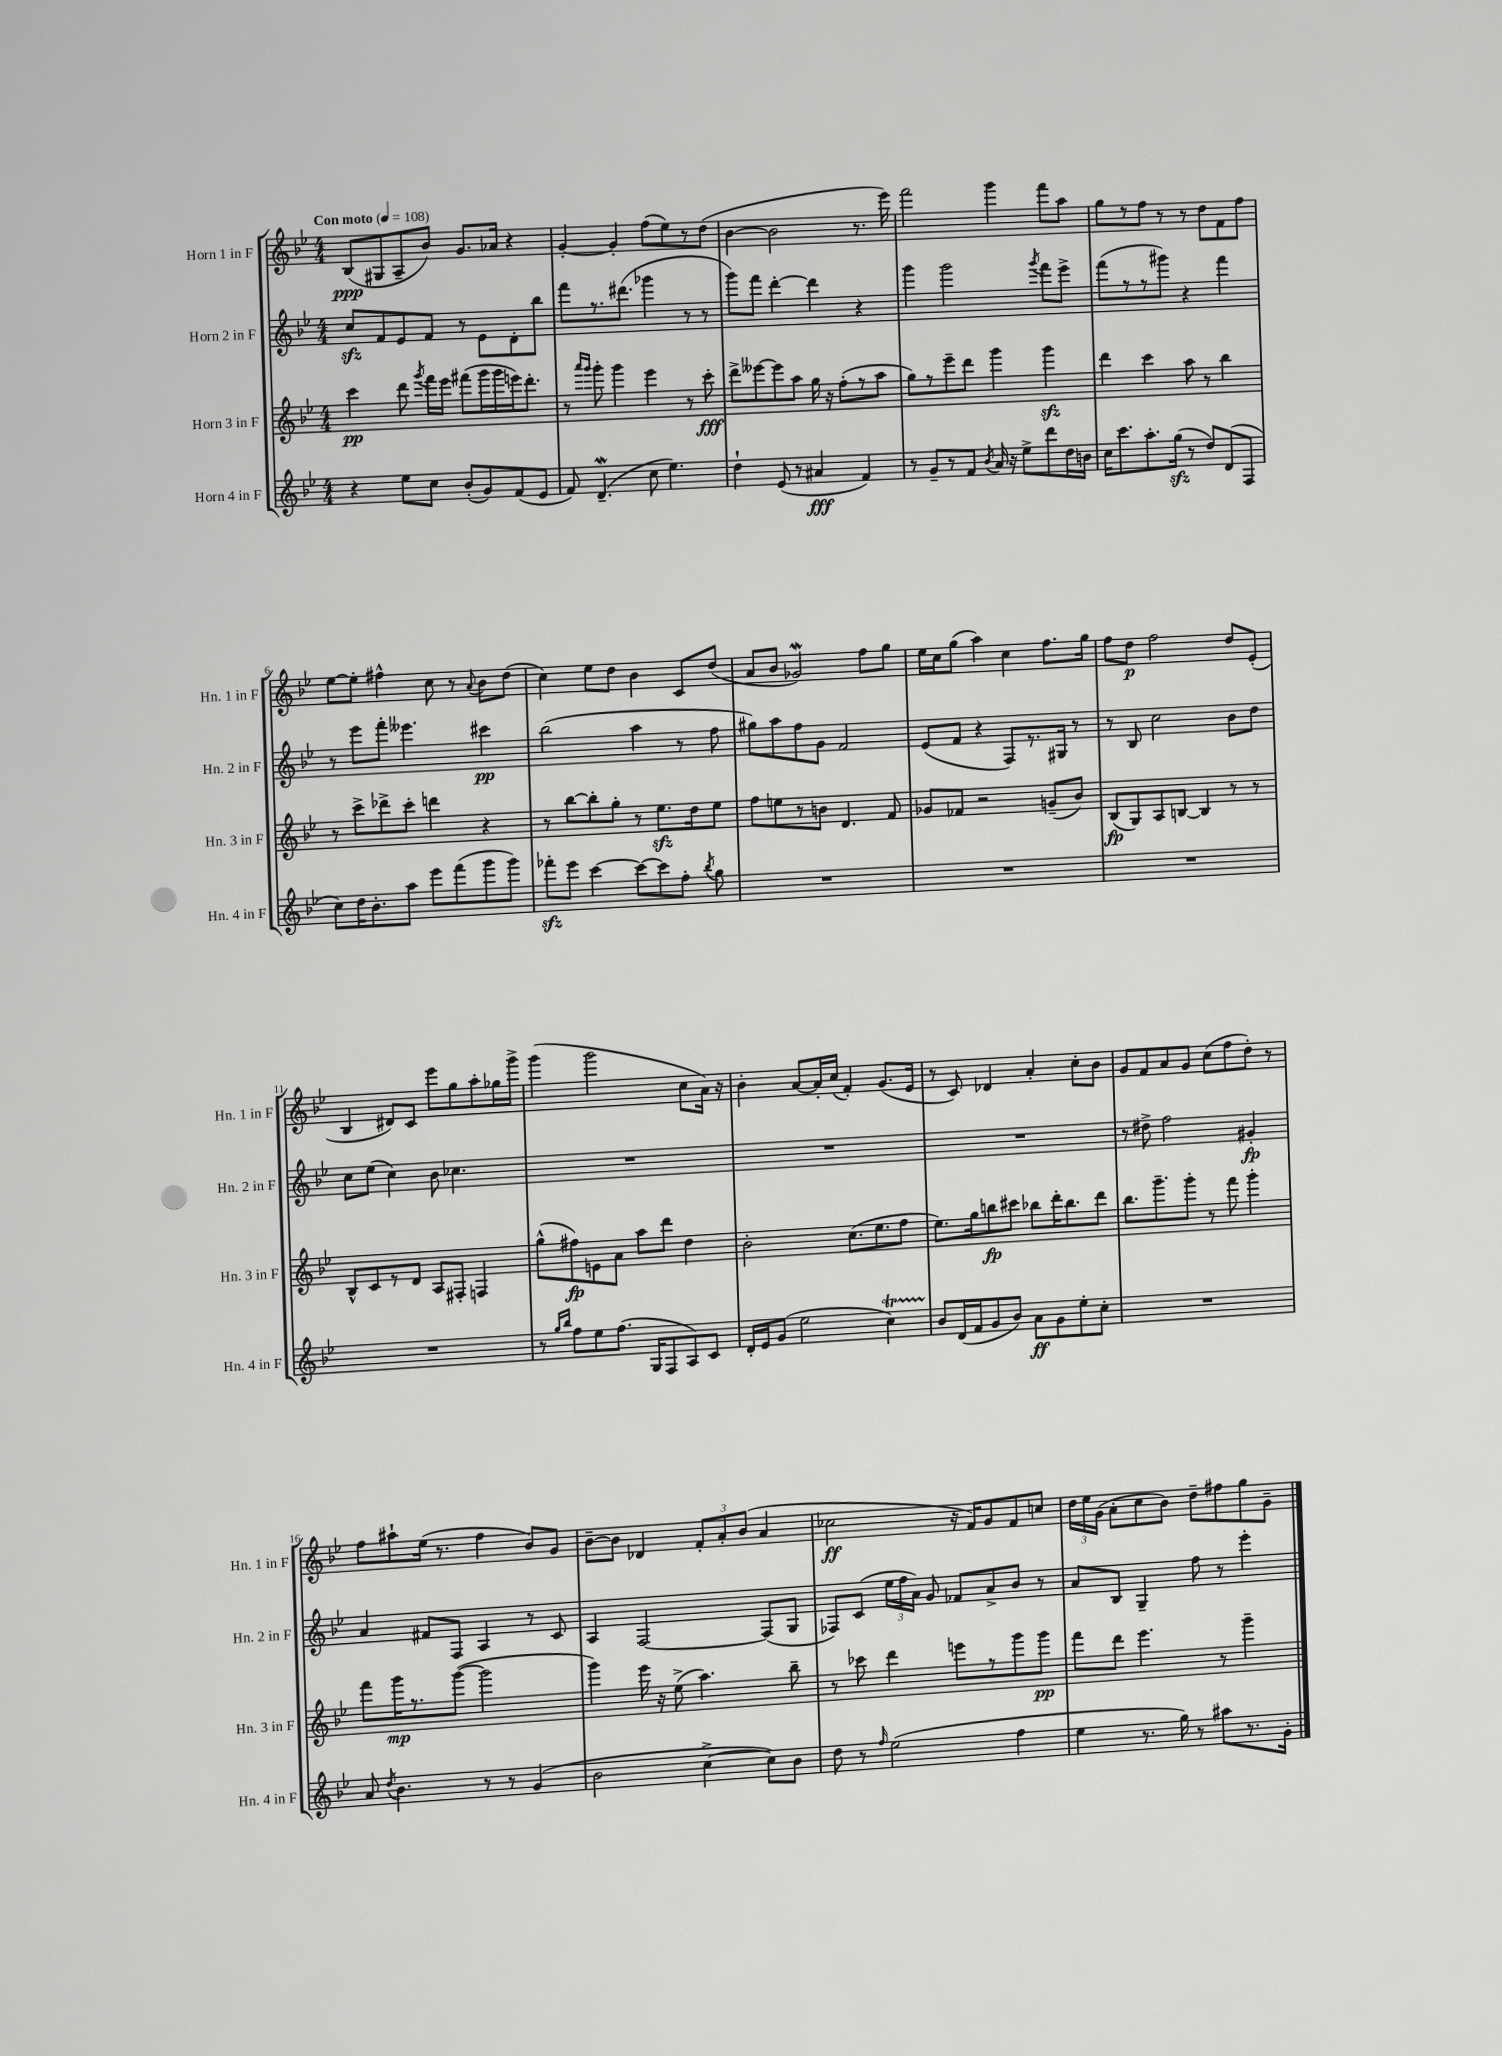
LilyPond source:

<<
\new StaffGroup <<
\new Staff = "s0" \with { instrumentName = "Horn 1 in F" shortInstrumentName = "Hn. 1 in F" } {
    \clef treble \key bes \major \numericTimeSignature \time 4/4 \tempo "Con moto" 4 = 108
    \autoBeamOff bes8[\ppp( gis8 a8-- bes'8]) g'8.[ aes'16] r4 |
    g'4~-. g'4-. f''8[( ees''8) r8 d''8]( |
    bes'4~ bes'2 r8. ees'''16) |
    f'''2 g'''4 f'''8[ a''8] |
    g''8[ r8 f''8] r8 r8 d''8[ f'8 f''8] |
    ees''8[~ ees''8]-. fis''4-^ c''8 r8 \appoggiatura { a'8 } bes'8[ d''8]( |
    c''4) ees''8[ d''8] bes'4 c'8[ d''8]( |
    a'8[ bes'8] ges'2\mordent) f''8[ g''8] |
    ees''16[ c''16 g''8]( a''4) c''4 f''8.[ g''16] |
    f''8[ d''8]\p f''2 d''8[ ees'8]-.( |
    bes4 dis'8[) c'8] ees'''8[ g''8 a''8-. ges''16 g'''16]-> |
    g'''4( g'''2 c''8[ a'16]) r16 |
    bes'4-. a'8[~ a'16-. c''16]( f'4-.) g'8.[( ees'16] |
    r8 c'8) des'4 a'4-. c''8[-. bes'8] |
    g'8[ f'8 a'8 g'8] c''8[( f''8 d''8]-.) r8 |
    f''8[ ais''8-! ees''16]( r8. f''4 bes'8[) g'8] |
    bes'8[~-- bes'8] des'4 \tuplet 3/2 { f'8[-. a'8-. bes'8]( } a'4 |
    ces''2\ff r16 f'16[) g'8 f'8 c''8] |
    \tuplet 3/2 { d''16[ ees''16 g'16]( } a'8[-. c''8 bes'8]) d''8[-- fis''8 g''8 g'8]-- \bar "|." |
}
\new Staff = "s1" \with { instrumentName = "Horn 2 in F" shortInstrumentName = "Hn. 2 in F" } {
    \clef treble \key bes \major \numericTimeSignature \time 4/4
    \autoBeamOff c''8[\sfz f'8 ees'8 f'8] r8 ees'8[ d'8-. bes''8] |
    f'''8[ r8. dis'''8.]( ges'''4 r8 r8 |
    g'''8[) f'''8] d'''4~-. d'''4 r4 |
    g'''4 g'''2 \acciaccatura { g'''8 } f'''8[ ees'''8]-> |
    f'''8[( r8 r8 gis'''8]) r4 f'''4 |
    r8 ees'''8[ f'''8]-. eeses'''4. cis'''4\pp |
    bes''2( a''4 r8 f''8 |
    gis''8[) a''8 f''8 g'8] f'2 |
    ees'8[( f'8] r4 f8[) r8. gis16] r8 |
    r8 bes8 c''2 bes'8[ d''8] |
    c''8[ ees''8]( c''4) bes'8 ces''4. |
    R1 |
    R1 |
    R1 |
    r8 dis''8-> f''2 gis'4-.\fp |
    a'4 fis'8[ f8] a4 r8 c'8 |
    a4 f2~ f8[( g8] |
    fes8[) c'8]( \tuplet 3/2 { ees''16[ f''16 a'16]) } g'8 fes'8[ a'8-> bes'8] r8 |
    a'8[ bes8] g4-- f''8 r8 ees'''4-. \bar "|." |
}
\new Staff = "s2" \with { instrumentName = "Horn 3 in F" shortInstrumentName = "Hn. 3 in F" } {
    \clef treble \key bes \major \numericTimeSignature \time 4/4
    \autoBeamOff c'''4\pp d'''8 \acciaccatura { g'''8 } f'''16[ ees'''16] fis'''8[( g'''16 g'''16 e'''16) d'''8.]-. |
    r8 \grace { a'''16[ g'''16] } g'''8-. g'''4 ees'''4 r8 c'''8-.\fff |
    d'''8[-> eeses'''8~ eeses'''8 a''8] g''16 r16 f''8[-.( r8 a''8] |
    g''8[) r8 ees'''8-- d'''8] g'''4 g'''4\sfz |
    d'''4 c'''4 a''8 r8 bes''4 |
    r8 c'''8[-> des'''8-> c'''8]-. d'''4 r4 |
    r8 bes''8[~ bes''8-. g''8]-. r8 ees''8.[\sfz d''16 ees''8] |
    f''8[ e''8 r8 b'8] d'4. f'8 |
    ges'8[ fes'8] r2 g'8[--( bes'8]) |
    bes8[\fp( g8) a8 b8]~ b4 r8 r8 |
    bes8[-^ c'8 r8 d'8] a8[ fis8]-. f4 |
    g''8[-^( fis''8\fp) e'8 a'8] a''8[ d'''8] d''4 |
    bes'2-. c''8.[( ees''8. f''8] |
    ees''8.[) g''16 b''8\fp cis'''8] bes''8[ d'''16-. bes''8. d'''8] |
    bes''8.[ g'''8.-- g'''8]-. r8 f'''8 g'''4-. |
    f'''8[ g'''16\mp r8. g'''8]~( g'''2 |
    g'''4) ees'''16 r16 ees''8->( a''4.) bes''8-- |
    r8 ces'''8 d'''4 e'''8[ r8 g'''8 g'''8]\pp |
    f'''8[ d'''8] ees'''4. r8 g'''4-- \bar "|." |
}
\new Staff = "s3" \with { instrumentName = "Horn 4 in F" shortInstrumentName = "Hn. 4 in F" } {
    \clef treble \key bes \major \numericTimeSignature \time 4/4
    \autoBeamOff r4 ees''8[ c''8] bes'8[-.( g'8) f'8( ees'8] |
    f'8) d'4.--\mordent( c''8 ees''4.) |
    d''4-! ees'8( r8 ais'4\fff f'4) |
    r8 g'8[-- r8 f'8] \acciaccatura { bes'8 } a'16 r16 ees''8[-> d'''8 d''16 b'16] |
    c''16[ c'''8. a''8.-. g''16]\sfz( r8 d''8[) d'8( f8] |
    c''8[) d''16 bes'8.-. a''8] ees'''8[ f'''8( g'''8 g'''8]) |
    fes'''8[-.\sfz ees'''8] c'''4~ c'''8[~ c'''8 f''8]-. \acciaccatura { bes''8 } g''8 |
    R1 |
    R1 |
    R1 |
    R1 |
    r8 \grace { g''16[ bes''16] } f''8[ ees''8 f''8.]( g16[ f8 a8) c'8] |
    d'16[-. ees'16 g'8]( ees''2 c''4\startTrillSpan) |
    bes'8[\stopTrillSpan d'16( f'16 g'8 bes'8]) a'8[\ff g'8 ees''8-. c''8]-. |
    R1 |
    a'8 \acciaccatura { d''8 } bes'4. r8 r8 g'4( |
    bes'2 c''4~-> c''8[) bes'8] |
    d''8 r8 \grace { f''16 } ees''2( f''4 |
    ees''4 r8. g''16) r8 ais''8[ r8. g'16]-. \bar "|." |
}
>>
>>
